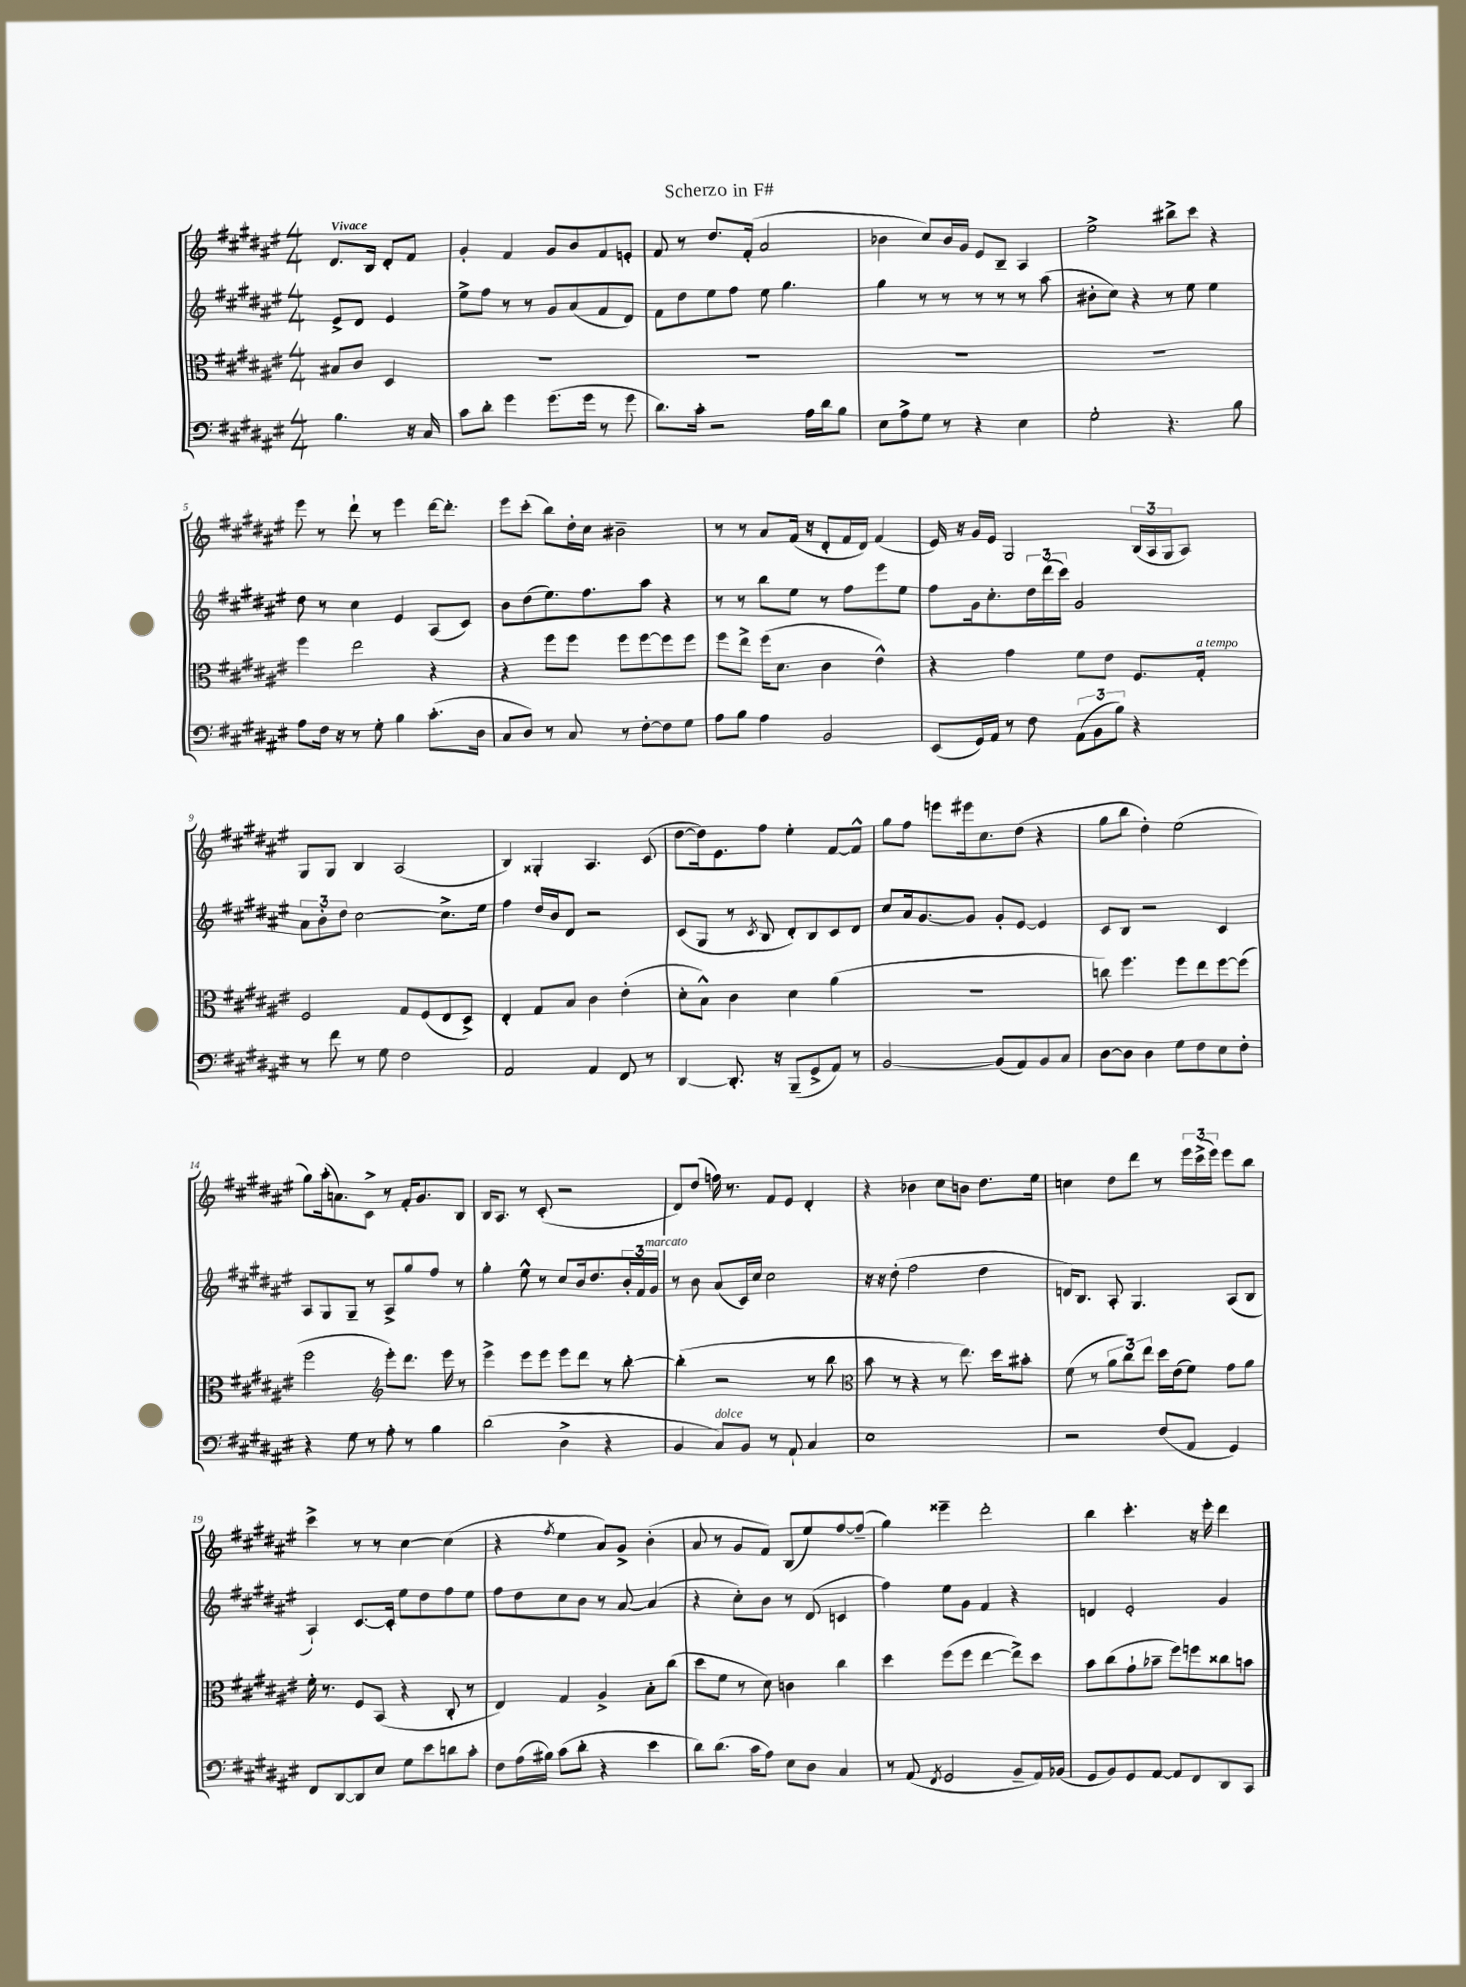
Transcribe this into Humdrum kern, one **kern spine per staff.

**kern	**kern	**kern	**kern
*staff4	*staff3	*staff2	*staff1
*clefF4	*clefC3	*clefG2	*clefG2
*k[f#c#g#d#a#e#]	*k[f#c#g#d#a#e#]	*k[f#c#g#d#a#e#]	*k[f#c#g#d#a#e#]
*M4/4	*M4/4	*M4/4	*M4/4
4.B\	8B#/L	8e#^/L	8.d#/L
.	8c#/J	8d#/J	.
.	.	.	16B/Jk
.	4D#/	4e#/	8d#'/L
16r	.	.	8f#/J
16C#/	.	.	.
=	=	=	=
8c#\L	1r	8ee#^\L	4g#'/
8d#'\J	.	8ff#\J	.
4g#\	.	8r	4f#/
.	.	8r	.
(8.g#\L	.	8g#/L	8g#/L
.	.	(8a#/	8b/
16g#\Jk	.	.	.
8r	.	8f#/	8f#/
8g#\	.	8d#/J)	8e'/J
=	=	=	=
8.d#\L)	1r	8f#\L	8f#/
.	.	8dd#\	8r
16c#'\Jk	.	.	.
2r	.	8ee#\	8.dd#/L
.	.	8ff#\J	.
.	.	.	(16f#'/Jk
.	.	8ee#\	2a#/
.	.	4.gg#\	.
16A#\LL	.	.	.
16d#\J	.	.	.
8B\J	.	.	.
=	=	=	=
8E#\L	1r	4gg#\	4b-\
8A#^\	.	.	.
8G#\J	.	8r	8cc#/L)
8r	.	8r	16b-/L
.	.	.	16g#/JJ
4r	.	8r	8e#/L
.	.	8r	8B~/J
4E#\	.	8r	4A#/
.	.	(8aa#\	.
=	=	=	=
2G#'\	1r	8b#'\L	2ee#^\
.	.	8cc#\J)	.
.	.	4r	.
4.r	.	8r	8bb#^\L
.	.	8ee#\	8ccc#\J
.	.	4ee#\	4r
8B\	.	.	.
=	=	=	=
8A#\L	4ff#\	8dd#\	8eee#\
16F#\Jk	.	8r	8r
16r	.	.	.
8r	2ee#\	4cc#\	8ddd#`\
8G#'\	.	.	8r
4B\	.	4e#/	4eee#\
(8.c#'\L	4r	(8A#/L	[16ddd#\LK
.	.	.	8.ddd#'\]J
.	.	8c#/J)	.
16D#\Jk	.	.	.
=	=	=	=
8C#/L	4r	8b\L	8eee#\L
8D#/J)	.	(8dd#\	(8ccc#'\J
8r	8ff#\L	8.ee#\)	8bb\L)
8C#/	8ff#\J	.	16dd#'\L
.	.	8.ff#\	16cc#\JJ
8r	8ff#\L	.	2b#~\
[8F#'\L	[8ff#\	8aa#\J	.
8F#\]	8ff#\]	4r	.
8G#\J	8ff#\J	.	.
=	=	=	=
8A#\L	8ff#\L	8r	8r
8B\J	8ee#^\J	8r	8r
4A#\	(16ff#\LK	8bb\L	8a#/L
.	8.d#\J	.	.
.	.	8ee#\J	(16f#/Jk
.	.	.	16r
2BB/	4c#\	8r	8d#'/L
.	.	8ff#\L	16f#/L
.	.	.	16d#/JJ)
.	4e#^^\)	8eee#\	(4f#/
.	.	8ee#\J	.
=	=	=	=
(8EE#/L	4r	8ff#\L	16e#/)
.	.	.	16r
16GG#/L)	.	16g#\k	16g#/LL
16AA#/JJ	.	8.cc#'\	16e#/JJ
8r	4g#\	.	2G#/
8F#\	.	24dd#\L	.
.	.	(24ddd#\	.
.	.	24ccc#\JJ)	.
(12AA#\L	8f#\L	2g#/	.
12BB\	.	.	.
.	8e#\J	.	.
12B\J)	.	.	.
4r	8.F#/L	.	(24B/LL
.	.	.	24A#/
.	.	.	24G#/J
.	.	.	8A#/J)
.	16G#'/Jk	.	.
=	=	=	=
8r	2F#/	12a#\L	8G#/L
.	.	12b'\	.
8f#\	.	.	8G#/J
.	.	12dd#\J	.
8r	.	[2cc#\	4B/
8G#\	.	.	.
2F#\	8G#/L	.	(2A#/
.	(8F#/	.	.
.	8E#/	8.cc#^\]L	.
.	8D#^/J)	.	.
.	.	16ee#\Jk	.
=	=	=	=
2AA#/	4E#'/	4ff#\	4B/)
.	8G#/L	16dd#/LL	4G##'/
.	.	16b/J	.
.	8B/J	8d#/J	.
4AA#/	4c#\	2r	4.A#/
8FF#/	(4e#'\	.	.
8r	.	.	(8c#/
=	=	=	=
[4DD#/	8d#'\L	(8c#/L	[8dd#\L
.	8B^^\J)	8G#/J	16dd#\]k)
.	.	.	8.e#\
8.DD#'/]	4c#\	8r	.
.	.	8qc#/	.
.	.	8B/	8ff#\J
16r	.	.	.
(8BBB~/L	4d#\	8d#'/L)	4ee#'\
8GG#^/	.	8B/	.
8AA#/J)	(4a#\	8c#/	[8f#/L
8r	.	8d#/J	8f#^^/]J
=	=	=	=
[2BB/	1r	8cc#/L	8gg#\L
.	.	16a#/k	8ff#\J
.	.	[8.g#/	.
.	.	.	8eee\L
.	.	8g#/]J	16eee#\k
.	.	.	8.cc#\
(8BB/]L	.	8g#'/L	.
8AA#/)	.	[8e#/J	(8dd#\J
8BB/	.	4e#/]	4r
8C#/J	.	.	.
=	=	=	=
[8D#\L	8cc\)	8c#/L	8gg#\L
8D#\]J	4.ff#\	8B/J	8bb\J
4D#\	.	2r	4dd#'\)
8G#\L	8ff#\L	.	(2ee#\
8F#\	8ee#\	.	.
8E#\	[8ff#\	4c#/	.
8F#'\J	(8ff#\]J	.	.
=	=	=	=
4r	2ff#\	8A#/L	8gg#\L)
.	.	8G#/	(16aa#'\k
.	.	.	8.a\)
8G#\	.	8G#~/J	.
8r	.	8r	8c#^\J
*	*clefG2	*	*
8A#'\	8eee#'\L)	8A#^/L	8r
8r	8.ddd#\J	8gg#/	16f#'/LK
.	.	.	8.g#/
4B\	.	8ff#/J	.
.	16eee#\	.	.
.	8r	8r	8B/J
=	=	=	=
(2d#\	4eee#^\	4gg#'\	16B/LK
.	.	.	8.A#/J
.	8eee#\L	8ee#^^\	8r
.	8eee#\J	8r	(8c#'/
4D#^\	8eee#\L	8cc#/L	2r
.	8ddd#\J	16b/k	.
.	.	8.dd#/	.
4r	8r	.	.
.	[8bb'\	24b'/L	.
.	.	24f#/	.
.	.	24g#/JJ	.
=	=	=	=
4BB/	(4bb'\]	8r	8d#/L)
.	.	8b\	(8dd#/J
8C#/L)	2r	(8a#/L	16ff\)
.	.	.	8.r
8BB/J	.	16c#/L)	.
.	.	16cc#/JJ	.
8r	.	2cc#\	8f#/L
8AA#`/	.	.	8e#/J
4C#/	8r	.	4d#'/
.	8bb\	.	.
=	=	=	=
*	*clefC3	*	*
1E#	8b\	16r	4r
.	.	16r	.
.	8r	(8dd#'\	.
.	4r	2ff#\	4b-\
.	8r	.	8cc#\L
.	8.ee#\)	.	8b\J
.	.	4dd#\	8.dd#\L
.	16dd#\LK	.	.
.	8b#'\J	.	.
.	.	.	16ee#\Jk
=	=	=	=
2r	(8f#\	16d/LK)	4cc\
.	.	8.B/J	.
.	8r	.	.
.	12a#\L	8A#'/	8dd#\L
.	12cc#\)	.	.
.	.	4.G#/	8ddd#\J
.	12ee#\J	.	.
(8F#/L	16dd#\LL	.	8r
.	(16e#\J	.	.
8AA#/J	8f#\J)	.	24eee#\LL
.	.	.	(24ccc#^\
.	.	.	24eee#\JJ)
4GG#/)	8g#\L	(8A#/L	8eee#\L
.	8a#\J	8B/J	8bb\J
=	=	=	=
8FF#/L	16f#'\	4A#`/)	4ccc#^\
.	8.r	.	.
[8DD#/	.	.	.
8DD#/]	8F#/L	[8.c#/L	8r
8E#/J	(8BB/J	.	8r
.	.	16c#'/]Jk	.
8G#\L	4r	8ee#\L	[4cc#\
8e#\	.	8dd#\	.
8d\	8C#'/	8ff#\	(4cc#\]
8c#'\J	8r	8ee#\J	.
=	=	=	=
8F#\L	4E#/)	8ff#\L	4r
(16A#\L	.	8dd#\	.
16B#\JJ)	.	.	.
.	.	.	8qff#/
(8c#\L	4G#/	8cc#\	4ee#\
8d#'\J	.	8b\J	.
4r	4A#^/	8r	8a#/L)
.	.	[8a#/	8g#^/J
4e#\	8B'\L	(4a#/]	(4b'\
.	(8cc#\J	.	.
=	=	=	=
8d#\L)	8dd#\L	4r	8a#/
(8.d#\J	8f#\J	.	8r
.	8r	8cc#'\L)	8g#/L
16c#\LK	.	.	.
8A#\J)	8d#\)	8b\J	8f#/J)
8E#\L	4c\	8r	(8B/L
8D#\J	.	(8d#/	8ee#/)
4C#/	4cc#\	4c/	[8ff#/
.	.	.	(8ff#~/]J
=	=	=	=
8r	4dd#\	4ff#\)	4gg#\)
(8AA#/	.	.	.
8qFF#/	.	.	.
2GG#/	(8ff#\L	8ee#\L	4eee##~\
.	8ff#\J	8g#\J	.
.	[4ee#\	4f#/	2ddd#'\
8BB~/L	8ee#^\]L)	4r	.
16AA#/L)	8dd#\J	.	.
(16BB-/JJ	.	.	.
=	=	=	=
8GG#/L	8b\L	4d/	4bb\
8BB/)	(8cc#\	.	.
8GG#/	8g#`\	2e#'/	4.ccc#'\
[8AA#/J	8b-~\J	.	.
8AA#/]L	8ff#\L)	.	.
8FF#/	8ff\	.	16r
.	.	.	16eee#'\
8DD#/	8cc##\	4g#/	4ddd#\
8CC#/J	8b\J	.	.
==	==	==	==
*-	*-	*-	*-
